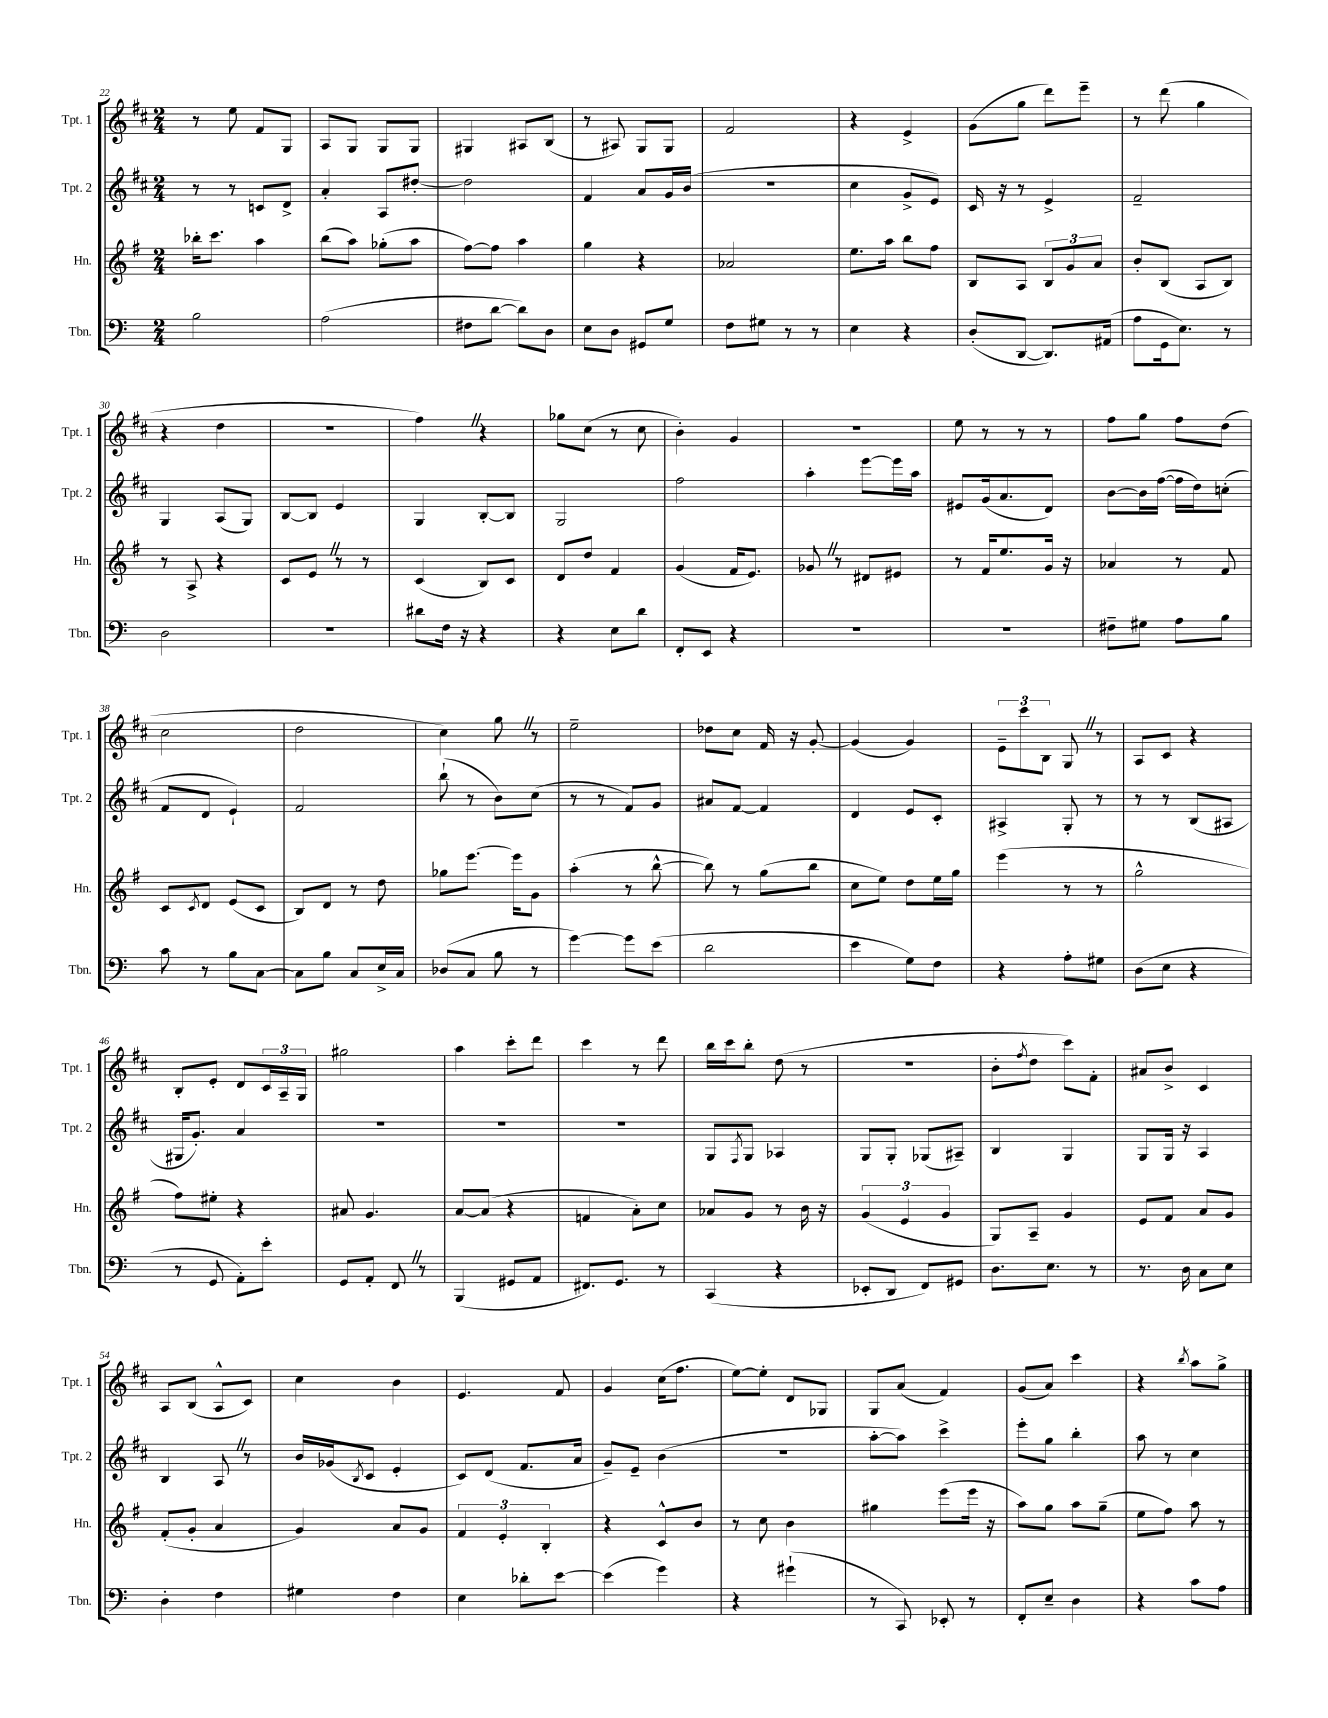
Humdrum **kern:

**kern	**kern	**kern	**kern
*staff4	*staff3	*staff2	*staff1
*clefF4	*clefG2	*clefG2	*clefG2
*k[]	*k[f#]	*k[f#c#]	*k[f#c#]
*M2/4	*M2/4	*M2/4	*M2/4
2B	16bb-'	8r	8r
.	8.ccc	.	.
.	.	8r	8ee
.	4aa	8c	8f#
.	.	8d^	8G
=	=	=	=
(2A	(8bb	4a'	8A
.	8aa)	.	8G
.	(8gg-'	8A	8G
.	8aa	[8dd#'	8G
=	=	=	=
8F#	[8ff#)	2dd#]	4G#
[8d	8ff#]	.	.
8d])	4aa	.	8A#
8D	.	.	(8B
=	=	=	=
8E	4gg	4f#	8r
8D	.	.	8A#)
8GG#	4r	8a	8G
8G	.	16g	8G
.	.	(16b	.
=	=	=	=
8F	2a-	2r	2f#
8G#	.	.	.
8r	.	.	.
8r	.	.	.
=	=	=	=
4E	8.ee	4cc#	4r
.	16aa	.	.
4r	8bb	8g^	4e^
.	8ff#	8e)	.
=	=	=	=
(8D'	8B	16c#	(8g
.	.	16r	.
[8DD	8A	8r	8gg
8.DD])	12B	4e^	8ddd)
.	12g	.	.
.	.	.	8eee~
.	12a	.	.
(16AA#	.	.	.
=	=	=	=
8A	8b'	2f#~	8r
16GG	(8B	.	(8ddd
8.E)	.	.	.
.	8A	.	4gg
8r	8B)	.	.
=	=	=	=
2D	8r	4G	4r
.	8A^	.	.
.	4r	(8A	4dd
.	.	8G)	.
=	=	=	=
2r	8c	[8B	2r
.	8e	8B]	.
.	8r	4e	.
.	8r	.	.
=	=	=	=
8d#	(4c	4G	4ff#)
16F	.	.	.
16r	.	.	.
4r	8B)	[8B'	4r
.	8c	8B]	.
=	=	=	=
4r	8d	2G	8gg-
.	8dd	.	(8cc#
8E	4f#	.	8r
8d	.	.	8cc#
=	=	=	=
8FF'	(4g	2ff#	4b')
8EE	.	.	.
4r	16f#	.	4g
.	8.e)	.	.
=	=	=	=
2r	8g-	4aa'	2r
.	8r	.	.
.	8d#	[8eee	.
.	8e#	16eee]	.
.	.	16aa	.
=	=	=	=
2r	8r	8e#	8ee
.	16f#	(16g	8r
.	8.ee	8.a	.
.	.	.	8r
.	16g	8d)	8r
.	16r	.	.
=	=	=	=
8F#~	4a-	[8b	8ff#
8G#	.	16b]	8gg
.	.	([16ff#	.
8A	8r	16ff#]	8ff#
.	.	16dd)	.
8B	8f#	(8cc'	(8dd
=	=	=	=
8c	8c	8f#	2cc#
.	8qc	.	.
8r	8d	8d	.
8B	(8e	4e`)	.
[8C	8c	.	.
=	=	=	=
8C]	8B)	2f#	2dd
8B	8d	.	.
8C	8r	.	.
16E^	8dd	.	.
16C	.	.	.
=	=	=	=
(8D-	8gg-	(8bb`	4cc#)
8C	[8.eee	8r	.
8B	.	8b)	8gg
.	16eee]	.	.
8r	8g	(8cc#	8r
=	=	=	=
[4g)	(4aa'	8r	2ee~
.	.	8r	.
8g]	8r	8f#)	.
(8e	[8bb^^	8g	.
=	=	=	=
2d	8bb])	8a#	8dd-
.	8r	[8f#	8cc#
.	(8gg	4f#]	16f#
.	.	.	16r
.	8bb	.	[8g'
=	=	=	=
4e	8cc	4d	(4g]
.	8ee)	.	.
8G)	8dd	8e	4g)
8F	16ee	8c#'	.
.	16gg	.	.
=	=	=	=
4r	(4eee	4A#^	12e~
.	.	.	12ccc#
.	.	.	12B
8A'	8r	8G'	8G
8G#	8r	8r	8r
=	=	=	=
(8D	2gg^^	8r	8A
8E	.	8r	8c#
4r	.	(8B	4r
.	.	8A#	.
=	=	=	=
8r	8ff#)	16G#	8B'
.	.	8.g')	.
8GG	8ee#'	.	8e'
8AA')	4r	4a	8d
8e'	.	.	24c#
.	.	.	24A~
.	.	.	24G
=	=	=	=
8GG	8a#	2r	2gg#
8AA'	4.g	.	.
8FF	.	.	.
8r	.	.	.
=	=	=	=
(4BBB	[8a	2r	4aa
.	(8a]	.	.
8GG#	4r	.	8ccc#'
8AA	.	.	8ddd
=	=	=	=
8.FF#)	4f	2r	4ccc#
8.GG	.	.	.
.	8a')	.	8r
8r	8cc	.	8ddd
=	=	=	=
(4CC	8a-	8G	16bb
.	.	.	16ccc#
.	.	8qF#	.
.	8g	8G	8bb'
4r	8r	4A-	(8dd
.	16b	.	8r
.	16r	.	.
=	=	=	=
8EE-'	(6g	8G	2r
8DD	.	8G'	.
.	6e	.	.
8FF)	.	(8G-	.
.	6g	.	.
8GG#	.	8A#~)	.
=	=	=	=
8.D	8G)	4B	8b'
.	.	.	8qff#
.	8A~	.	8dd
8.E	.	.	.
.	4g	4G	8ccc#)
8r	.	.	8f#'
=	=	=	=
8.r	8e	8G	8a#
.	8f#	16G	8b^
16D	.	16r	.
8C	8a	4A	4c#
8E	8g	.	.
=	=	=	=
4D'	(8f#'	4B	8A
.	8g'	.	(8B
4F	4a	8A	8A^^
.	.	8r	8c#)
=	=	=	=
4G#	4g)	16b	4cc#
.	.	(16g-	.
.	.	8qB	.
.	.	8c#	.
4F	8a	4e'	4b
.	8g	.	.
=	=	=	=
4E	6f#	8c#)	4.e
.	.	(8d	.
.	6e'	.	.
8d-'	.	8.f#	.
.	6B'	.	.
[8e	.	.	8f#
.	.	16a	.
=	=	=	=
(4e]	4r	8g~)	4g
.	.	8e~	.
4g)	8c^^	(4b	(16cc#
.	.	.	8.ff#
.	8b	.	.
=	=	=	=
4r	8r	2r	[8ee)
.	8cc	.	8ee']
(4g#`	4b	.	8d
.	.	.	8G-
=	=	=	=
8r	4gg#	[8aa'	8G
8CC)	.	8aa])	(8a
8EE-'	(8eee	4ccc#^	4f#)
8r	16eee	.	.
.	16r	.	.
=	=	=	=
8FF'	8aa)	8eee'	(8g
8E~	8gg	8gg	8a)
4D	8aa	4bb'	4ccc#
.	(8gg~	.	.
=	=	=	=
4r	8ee	8aa	4r
.	8ff#)	8r	.
.	.	.	8qbb
8c	8aa	4cc#	8aa
8A	8r	.	8gg^
==	==	==	==
*-	*-	*-	*-
